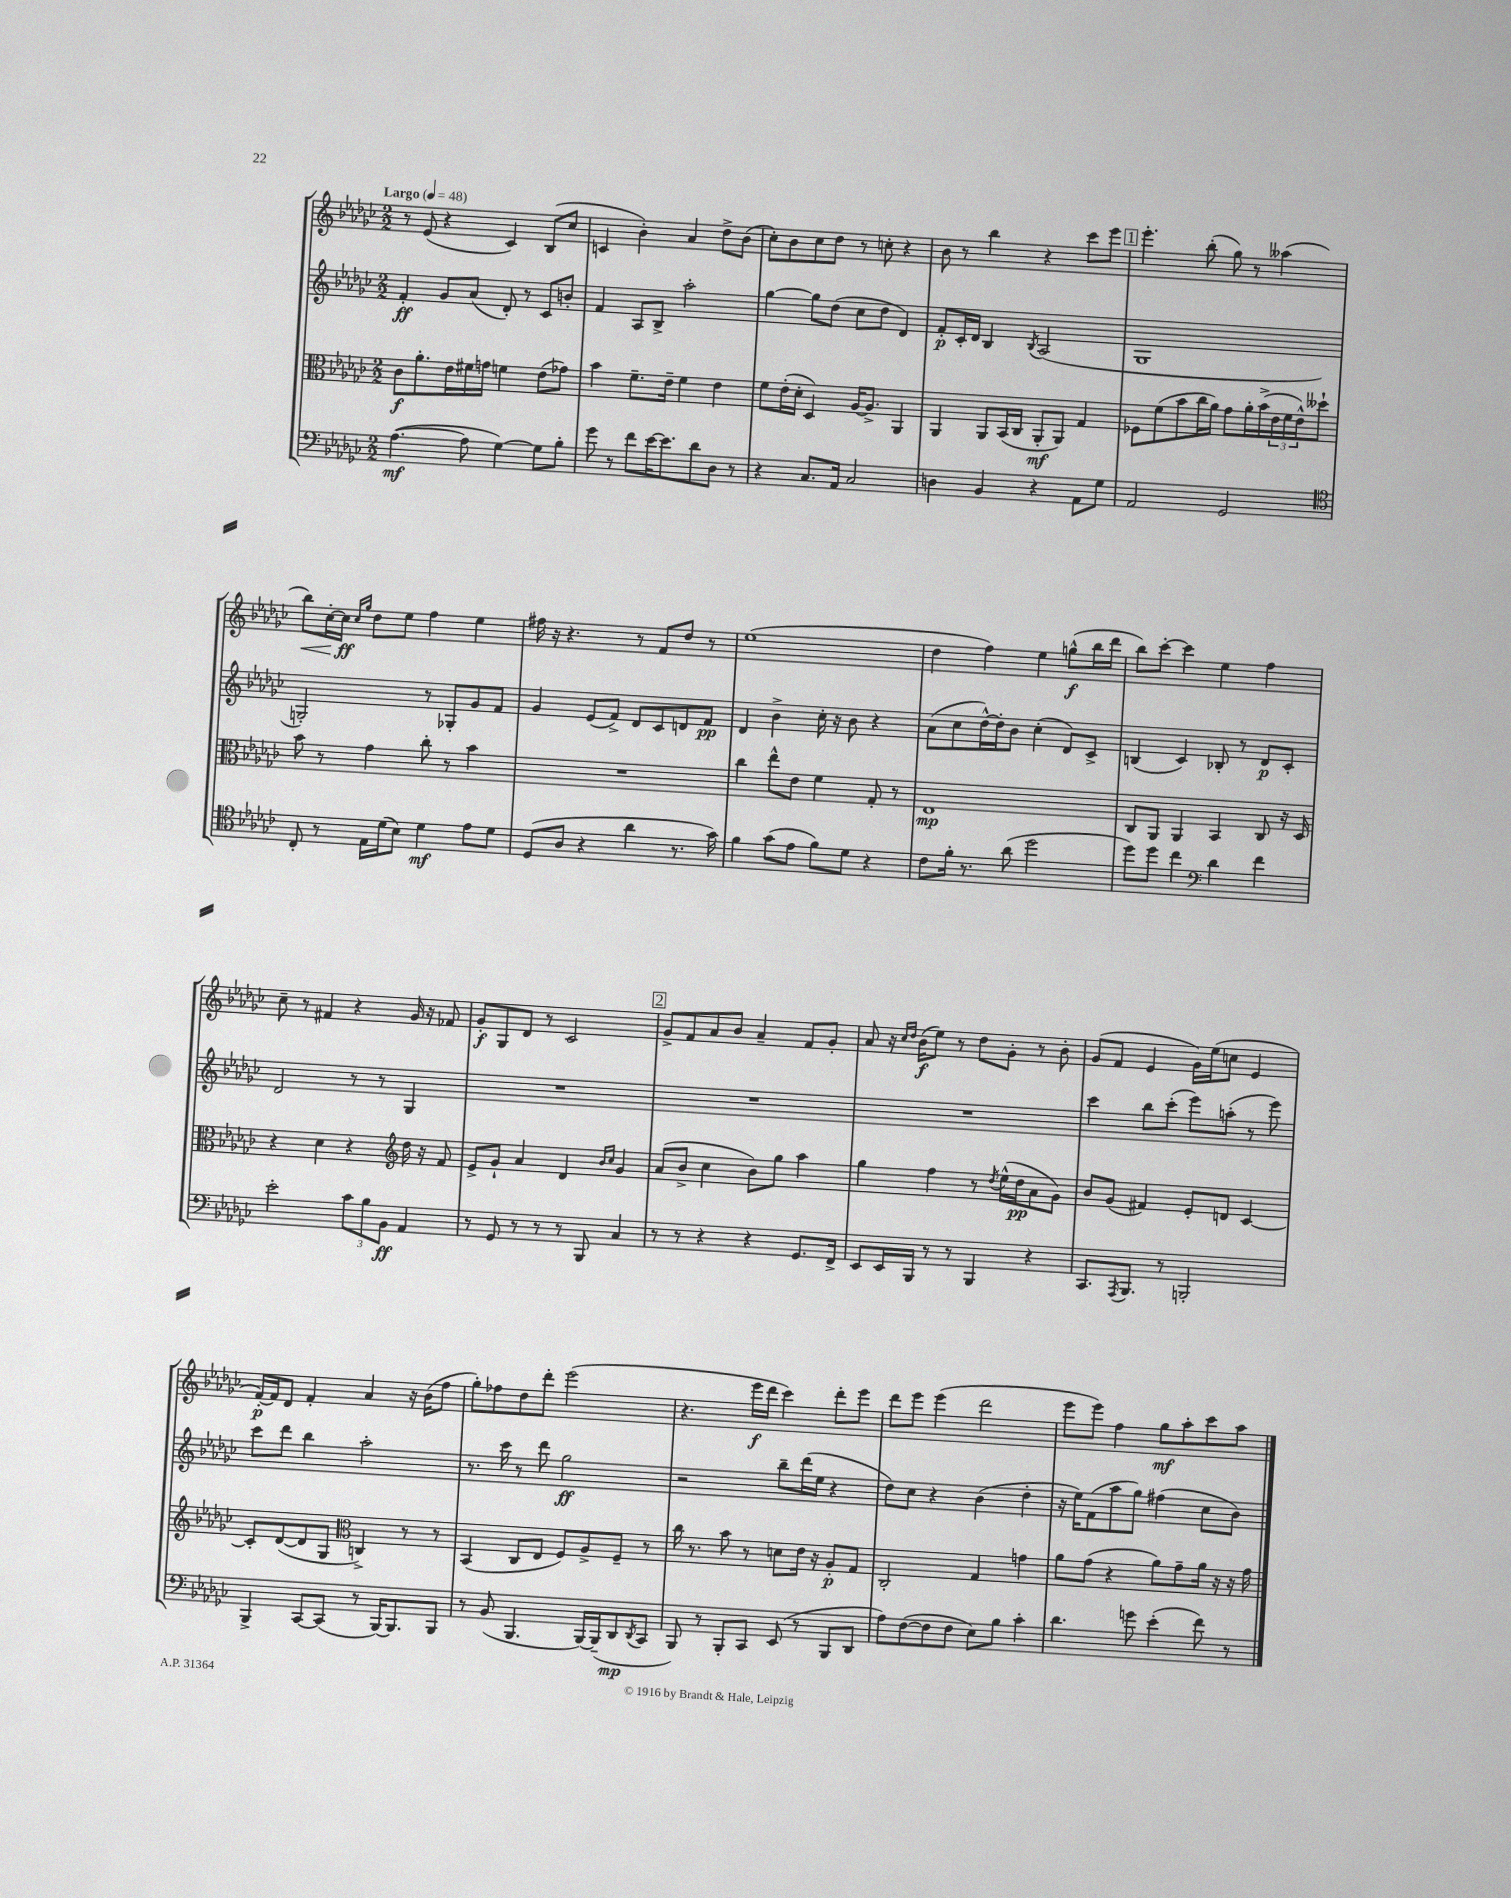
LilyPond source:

<<
\new StaffGroup <<
\new Staff = "s0" {
    \clef treble \key ges \major \numericTimeSignature \time 2/2 \tempo "Largo" 4 = 48
    r8 ees'8( r4 ces'4) bes8( ces''8 |
    c'4 bes'4-.) aes'4 des''8-> bes'8( |
    ces''8-.) bes'8 ces''8 des''8 r8 c''8-. r4 |
    bes'8 r8 bes''4 r4 ces'''8 ees'''8 |
    \mark \markup { \box "1" } ees'''4.-. bes''8-.( ges''8) r8 aeses''4( |
    bes''8\<) ces''16~-. ces''16\ff\! \grace { ces''16 ges''16 } des''8 ees''8 f''4 ees''4 |
    fis''16 r16 r4. r8 f'8 des''8 r8 |
    ees''1( |
    des''4 f''4) ees''4 g''8-^\f( bes''16 des'''16 |
    bes''8) ces'''8~-. ces'''4 ees''4 f''4 |
    ces''8-- r8 fis'4 r4 ges'16 r16 fes'8 |
    ges'8-.\f ges8 des'8 r8 ces'2 |
    \mark \markup { \box "2" } ges'8-> f'8 aes'8 bes'8 aes'4-- f'8 ges'8-. |
    aes'8 r16 \grace { ces''16 des''16 } bes'16\f( ees''8) r8 des''8 ges'8-. r8 bes'8-. |
    ges'8( f'8 ees'4 ges'16) ees''16( c''8 ees'4 |
    f'16~-.\p) f'16 des'8 f'4-. aes'4 r16 bes'16( f''8 |
    ges''8-.) fes''8 des''8 des'''8-. ees'''2( |
    r4. ees'''16\f des'''16 ces'''4) des'''8-. ees'''8 |
    des'''8 ees'''8 ees'''4( des'''2 |
    ees'''8 ees'''8) f''4 ges''8\mf aes''8-. ces'''8 aes''8 \bar "|." |
}
\new Staff = "s1" {
    \clef treble \key ges \major \numericTimeSignature \time 2/2
    f'4-.\ff ges'8 aes'8( des'8-.) r8 ces'8 b'8-. |
    f'4 aes8 bes8-> aes''2-. |
    ges''4~ ges''8 des''8( ces''8 des''8 des'4) |
    f'8-.\p ces'16-. des'16 bes4 \acciaccatura { bes8 } aes2( |
    \mark \markup { \box "1" } ges1 |
    g2-.) r8 ges8-. ges'8 f'8 |
    ges'4 ees'8( f'8->) des'8 ces'8 d'8 f'8\pp |
    des'4 bes'4-> ces''16-. r16 bes'8 r4 |
    aes'8( ces''8 des''16~-^) des''16-. bes'8 ces''4-.( des'8) ces'8-> |
    b4( ces'4) bes8-. r8 des'8\p ces'8-. |
    des'2 r8 r8 ges4 |
    R1 |
    \mark \markup { \box "2" } R1 |
    R1 |
    ces'''4 bes''8 ces'''8-.( ees'''8) a''8-.( r8 ees'''8) |
    ces'''8 des'''8 bes''4 aes''2-. |
    r8. ces'''16 r8 des'''8 ges''2\ff |
    r2 bes''8-- des'''16( ees''16 r4 |
    des''8) ces''8 r4 bes'4( des''4-. |
    r16 ees''16) f'8( aes''8 ges''8) fis''4( ces''8 bes'8) \bar "|." |
}
\new Staff = "s2" {
    \clef alto \key ges \major \numericTimeSignature \time 2/2
    ces'8\f aes'8.-. ees'16 fis'16 g'16 f'4 ees'8( ges'8) |
    bes'4 f'8.-- ees'16-- f'4 ees'4 |
    f'8 ees'16-.( des'16-. des4) aes16~ aes8.-> aes,4 |
    aes,4 aes,8 bes,16( ces16 aes,8-.\mf aes,8) ges4 |
    \mark \markup { \box "1" } fes8 f'8( bes'8 ces''16 aes'16) ges'8 aes'16-. bes'16->( \tuplet 3/2 { ees'16 f'16 ees'16-^) } deses''8-! |
    bes'8 r8 ges'4 ces''8-. r8 bes'4 |
    R1 |
    ces''4 ees''8-^ ees'8 f'4 ges8-. r8 |
    ees1\mp |
    ces8 aes,8 aes,4 bes,4 ces8 r16 des16 |
    r4 des'4 r4 \clef treble des''16 r16 f'8 |
    ees'8-> ges'8-! aes'4 des'4 \grace { bes'16 ces''16 } ges'4 |
    \mark \markup { \box "2" } aes'8( bes'8-> ces''4 bes'8) ges''8 aes''4 |
    ges''4 f''4 r8 \acciaccatura { des''8 } ees''16-^( des''16\pp aes'8 ges'8) |
    bes'8 ges'8( fis'4) ees'8-. d'8 ces'4~ |
    ces'8-. des'8~( des'8 ges8 \clef alto c4->) r8 r8 |
    bes,4( ces8 ees8 f8) aes8-> f8-- r8 |
    ces''16 r8. bes'8 r8 d'8 ees'16 r16 aes8-.\p ges8 |
    ces2-. ges4 g'4 |
    aes'8 ges'8( r4 aes'8) ges'8-- aes'16 r16 r16 ges'16 \bar "|." |
}
\new Staff = "s3" {
    \clef bass \key ges \major \numericTimeSignature \time 2/2
    aes4.~\mf( aes8 ges4~) ges8 bes8-. |
    ges'8 r8 f'8 ees'16~ ees'8. des'8 des8 r8 |
    r4 ces8. aes,16 ces2 |
    d4 bes,4 r4 aes,8 ges8 |
    \mark \markup { \box "1" } aes,2 ges,2 |
    \clef tenor ces8-. r8 ees16 des'16( bes8) des'4\mf ees'8 des'8 |
    des8( aes8 r4 aes'4 r8. ges'16) |
    f'4 ges'8( ees'8 f'8) des'8 r4 |
    ces'8 f'16-. r8. aes'8( des''2 |
    des''8) des''8 ces''4 \clef bass des'4 f'4 |
    ees'2-. \tuplet 3/2 { ces'8 bes8 bes,8\ff } aes,4 |
    r8 ges,8 r8 r8 r8 bes,,8 ces4 |
    \mark \markup { \box "2" } r8 r8 r4 r4 ges,8. f,16-> |
    ees,8 ees,16 bes,,16 r8 r8 bes,,4 r4 |
    ces,8. \acciaccatura { aes,,8 } bes,,8. r8 b,,2-. |
    bes,,4-> ces,8~ ces,8( r8 bes,,16~) bes,,8. bes,,8 |
    r8 bes,8( bes,,4. bes,,16~) bes,,16--( des,8\mp \acciaccatura { des,8 } ces,8 |
    bes,,8) r8 bes,,8-. ces,8 ees,8( r8 bes,,8 des,8 |
    aes8) f8~( f8 f8 ees8) bes8 ces'4-. |
    des'4. g'8 ees'4-.( f'8) r8 \bar "|." |
}
>>
>>
\layout { \context { \Score \remove "Bar_number_engraver" } }
